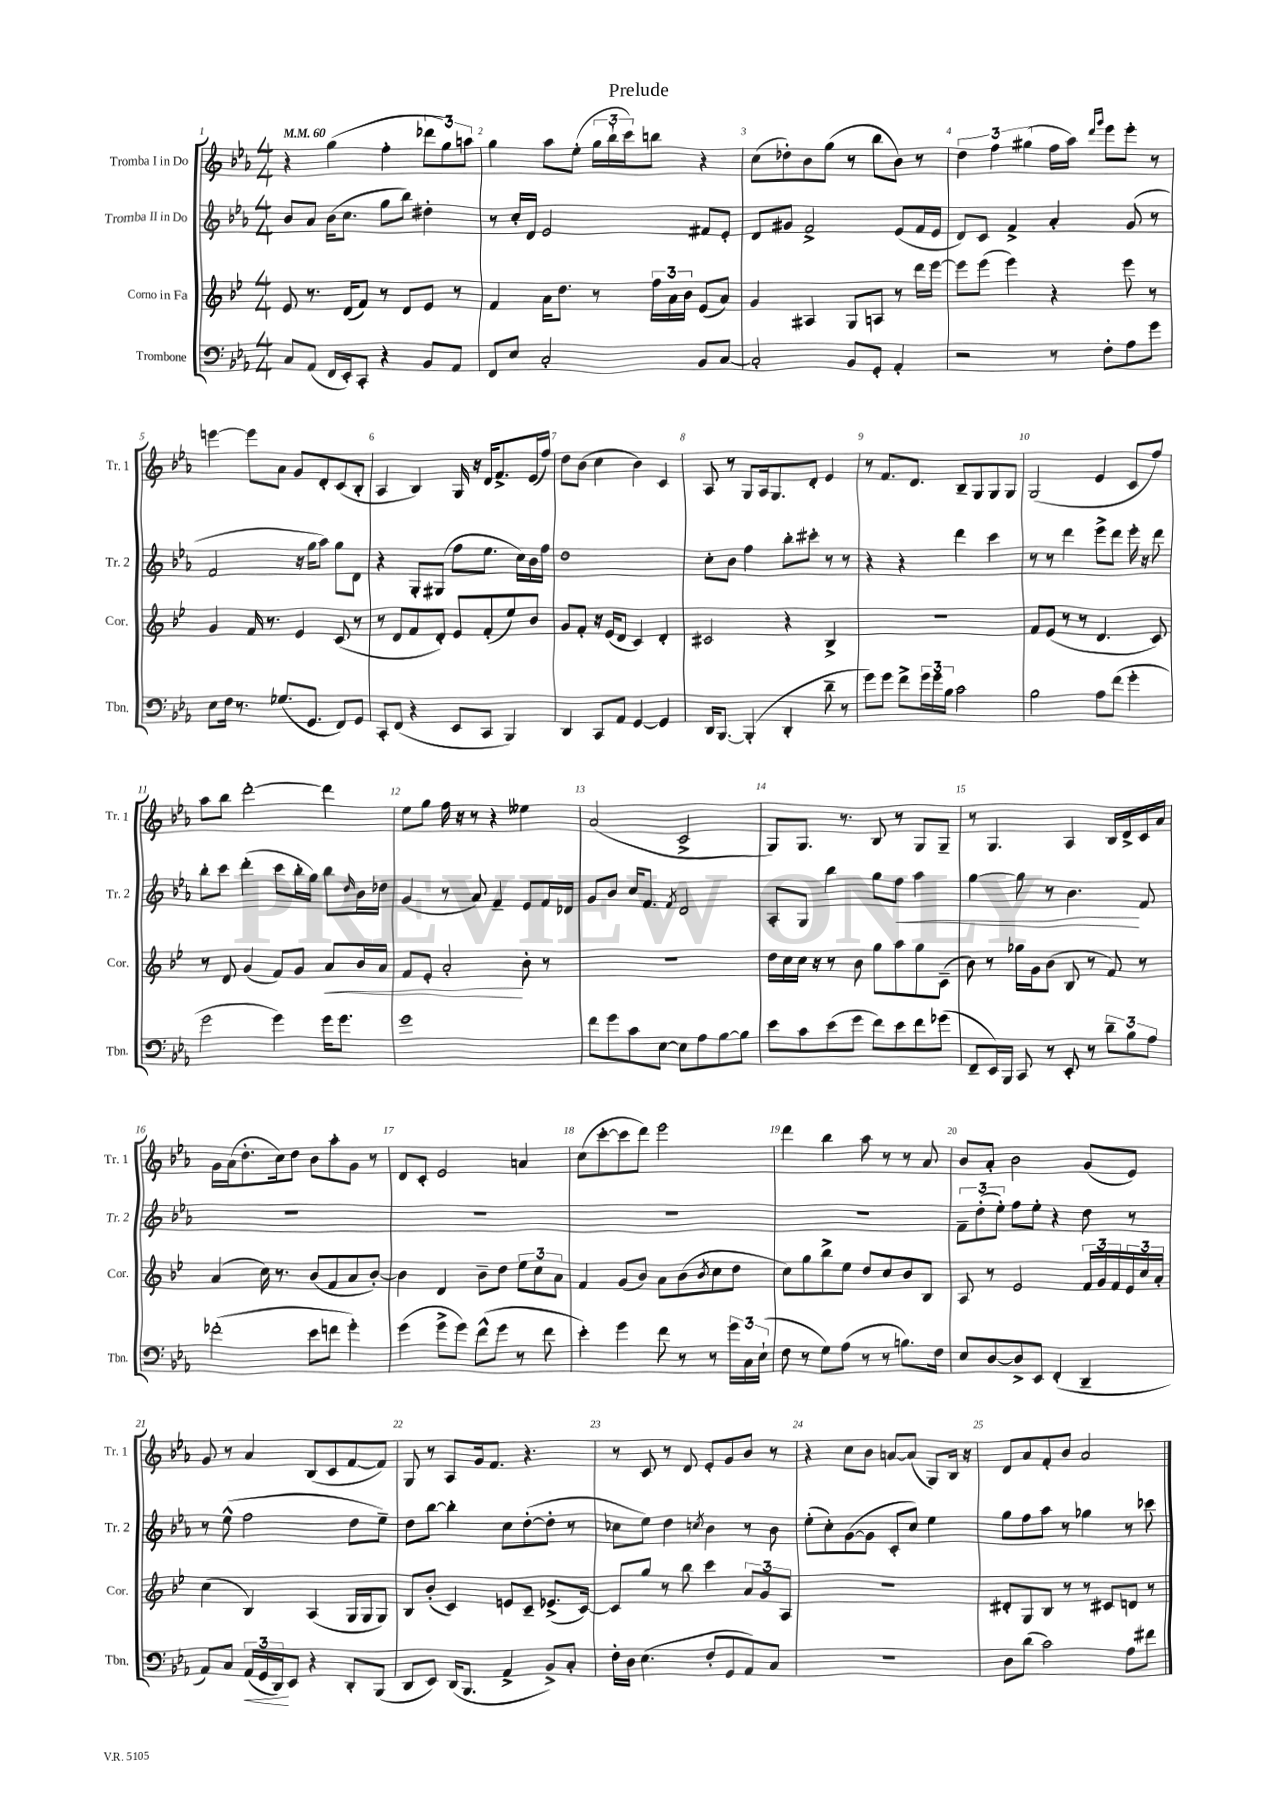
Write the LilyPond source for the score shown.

\header { title = "Prelude" }
<<
\new StaffGroup <<
\new Staff = "s0" \with { instrumentName = "Tromba I in Do" shortInstrumentName = "Tr. 1" } {
    \clef treble \key ees \major \numericTimeSignature \time 4/4 \tempo 4 = 60
    r4 g''4( f''4-. \tuplet 3/2 { des'''8 g''8) a''8 } |
    g''4 aes''8 ees''8-.( \tuplet 3/2 { g''16 bes''16-! c'''16) } b''8 r4 |
    c''8( des''8-.) bes'8 g''8( r8 bes''8 bes'8) r8 |
    \tuplet 3/2 { d''4 f''4 gis''4( } f''16 aes''16) \grace { d'''16 g'''16 } ees'''8 ees'''8-. r8 |
    e'''4~ e'''8 aes'8 g'8 d'8-. c'8( bes8-. |
    aes4 bes4) g16 r16 d'16 f'8.-> ees'16( f''16) |
    d''8 bes'8( c''4 bes'4) c'4 |
    aes8 r8 g8 aes16 g8. d'8-. ees'4 |
    r8 f'8. d'8. bes8-- g8 g8 g8 |
    g2( ees'4 c'8 f''8) |
    aes''8 bes''8 d'''2~-. d'''4 |
    ees''8 g''8 f''16 r16 r8 r4 eeses''4 |
    aes'2( c'2-> |
    g8) g8. r8. bes8 r8 g8 g8-- |
    r8 g4. aes4 bes16 d'16-> c'16 aes'16 |
    g'16 aes'16( d''8.-. c''16) d''8 bes'8 aes''8-. g'8 r8 |
    d'8 c'8-. ees'2 a'4 |
    c''8( c'''8~-. c'''8 d'''8) ees'''2 |
    d'''4 bes''4 aes''8 r8 r8 aes'8 |
    bes'8 aes'8-. bes'2 g'8( ees'8) |
    g'8 r8 aes'4 bes8( c'8 f'8~ f'8) |
    g8 r8 aes8 g'16 f'8. r4. |
    r8 c'8 r8 d'8 ees'8-. g'8 bes'8 r8 |
    r4 c''8 bes'8 a'8~ a'8( g8) bes16 r16 |
    d'8 aes'8 f'8-. bes'8 aes'2 \bar "|." |
}
\new Staff = "s1" \with { instrumentName = "Tromba II in Do" shortInstrumentName = "Tr. 2" } {
    \clef treble \key ees \major \numericTimeSignature \time 4/4
    bes'8 aes'8 bes'16( c''8. g''8 bes''8) dis''4-. |
    r8 c''16-. d'16 ees'2 fis'8 ees'8-. |
    d'8 gis'8 f'2-> ees'8( f'16 ees'16 |
    d'8) c'8 f'4-> aes'4-. g'8( r8 |
    f'2 r16 g''16 aes''8) g''8 d'8 |
    r4 g8-. gis8( f''8 ees''8. c''16) bes'16 f''16 |
    d''1 |
    c''8-. bes'8 f''4 bes''8-. cis'''8-. r8 r8 |
    r4 r4 d'''4 c'''4 |
    r8 r8 d'''4 ees'''8-> d'''8 ees'''16-. r16 d'''8 |
    bes''8-. c'''8 d'''4-.( c'''8 bes''16-. g''16) bes''8 \grace { d''16 } bes'16 des''16 |
    g'4( r8 aes'8) f'4-- ees'8 f'16 des'16 |
    g'8 bes'8 c''16 f'8. \acciaccatura { f'8 } d'2 |
    aes8-. g8 bes''4 g''8 f''8\< aes''4 |
    g''4~ g''8 r8 bes'4.\! f'8 |
    R1 |
    R1 |
    R1 |
    R1 |
    \tuplet 3/2 { f'8-- d''8-.( ees''8-.) } f''8 ees''8-. r4 d''8 r8 |
    r8 ees''8-^( f''2 d''8 ees''8--) |
    d''8 bes''8~ bes''4-. c''8 d''8~-.( d''8-. r8 |
    ces''8 ees''8) d''4 \acciaccatura { c''8 } bes'4 r8 bes'8 |
    ees''8-.( c''8-.) g'8~( g'8 c'8-. c''8) ees''4 |
    g''8 f''8 aes''8 r8 ges''4 r8 ces'''8 \bar "|." |
}
\new Staff = "s2" \with { instrumentName = "Corno in Fa" shortInstrumentName = "Cor." } {
    \clef treble \key bes \major \numericTimeSignature \time 4/4
    ees'8 r8. d'16( f'8) r8 d'8 ees'8 r8 |
    f'4 a'16 d''8. r8 \tuplet 3/2 { f''16 a'16 bes'16 } ees'8( a'8) |
    g'4 ais4 g8 a8 r8 d'''16 ees'''16~ |
    ees'''8 ees'''8( ees'''4) r4 ees'''8 r8 |
    g'4 f'16 r8. ees'4 c'8( r8 |
    r8 d'8 f'8 d'8-.) ees'8 f'8-.( ees''8) bes'8 |
    g'8 f'8-. r16 ees'16( d'8 c'4) d'4-. |
    cis'2 r4 bes4-> |
    R1 |
    f'8 ees'8( r8 r8 d'4. c'8) |
    r8 d'8 g'4( f'8) g'8 a'8\< bes'16 a'16 |
    f'8 ees'8-. a'2-.\! bes'8-. r8 |
    R1 |
    d''16 c''16 c''16 r16 r8 bes'8 g''8 a''8 g''8 c'8--( |
    bes'8) r8 ges''16 g'16 bes'8( bes8 r8 f'8) r8 |
    a'4( c''16) r8. bes'8( f'8 a'8 bes'8~-.) |
    bes'4 d'4 bes'8-- d''8 \tuplet 3/2 { ees''8 c''8 a'8 } |
    f'4 g'8( bes'8) a'8 bes'8( \acciaccatura { bes'8 } c''8 d''8 |
    c''8) g''8 bes''8-> ees''8 d''8 c''8 bes'8 bes8 |
    a8 r8 ees'2 \tuplet 3/2 { f'16 g'16 f'16 } \tuplet 3/2 { ees'16 c''16 a'16-. } |
    c''4( bes4) a4( g16 g16 g8) |
    bes8 bes'8-.( c'4) e'8 c'8-- ees'8.->( c'16~) |
    c'8 g''8 r8 bes''8 c'''4 \tuplet 3/2 { a'8 g'8 a8 } |
    R1 |
    dis'8-. g8 bes8 r8 r8 cis'8 d'8 r8 \bar "|." |
}
\new Staff = "s3" \with { instrumentName = "Trombone" shortInstrumentName = "Tbn." } {
    \clef bass \key ees \major \numericTimeSignature \time 4/4
    c8 aes,8( f,16 ees,16-.) c,8-. r4 bes,8 aes,8 |
    f,8 ees8 c2-. bes,8 c8~ |
    c2-. bes,8 g,8-. aes,4-. |
    r2 r8 f8-. aes8 g'8 |
    ees8 f16 r8. ges8.( g,8. f,8) g,8 |
    c,8-. f,8( r4 ees,8 c,8 bes,,4) |
    d,4 c,8 aes,8 g,4~ g,4 |
    d,16 bes,,8.~ bes,,4-.( d,4-. d'8-- r8 |
    g'8) g'8 f'8-> \tuplet 3/2 { g'16 g'16 bes16 } c'2 |
    bes2 aes8 f'8( g'4-. |
    g'2 g'4) g'16 g'8. |
    g'1 |
    f'8 g'8 c'8 ees8~ ees8 aes8 bes8~ bes8 |
    ees'8 c'8 ees'8( g'8 f'8) ees'8 f'8 ges'8( |
    f,8-- ees,16) bes,,16 c,8 r8 ees,8-. r8 \tuplet 3/2 { d'8-- bes8 aes8 } |
    fes'2-.( ees'8 f'8 g'4-.) |
    g'4( g'8-> g'8) f'8-^( g'8 r8 f'8 |
    ees'4-.) g'4 f'8 r8 r8 \tuplet 3/2 { g'16 c16 ees16-!( } |
    f8 r8 g8) aes8( r8 r8 b8.) f16 |
    ees8 d8~ d8-> ees,8 f,4-.( d,4-- |
    aes,8) c8 \tuplet 3/2 { aes,16\<( g,16 d,16\!) } ees,8 r4 d,8-. bes,,8( |
    d,8 ees,8) d,16( bes,,8. aes,4-> bes,8->) c8-. |
    f16-. d16 ees4.( f8-. g,8 aes,8) c8 |
    R1 |
    d8 d'8( c'2) aes8 fis'8 \bar "|." |
}
>>
>>
\layout { \context { \Score \override BarNumber.break-visibility = ##(#f #t #t) barNumberVisibility = #all-bar-numbers-visible } }
